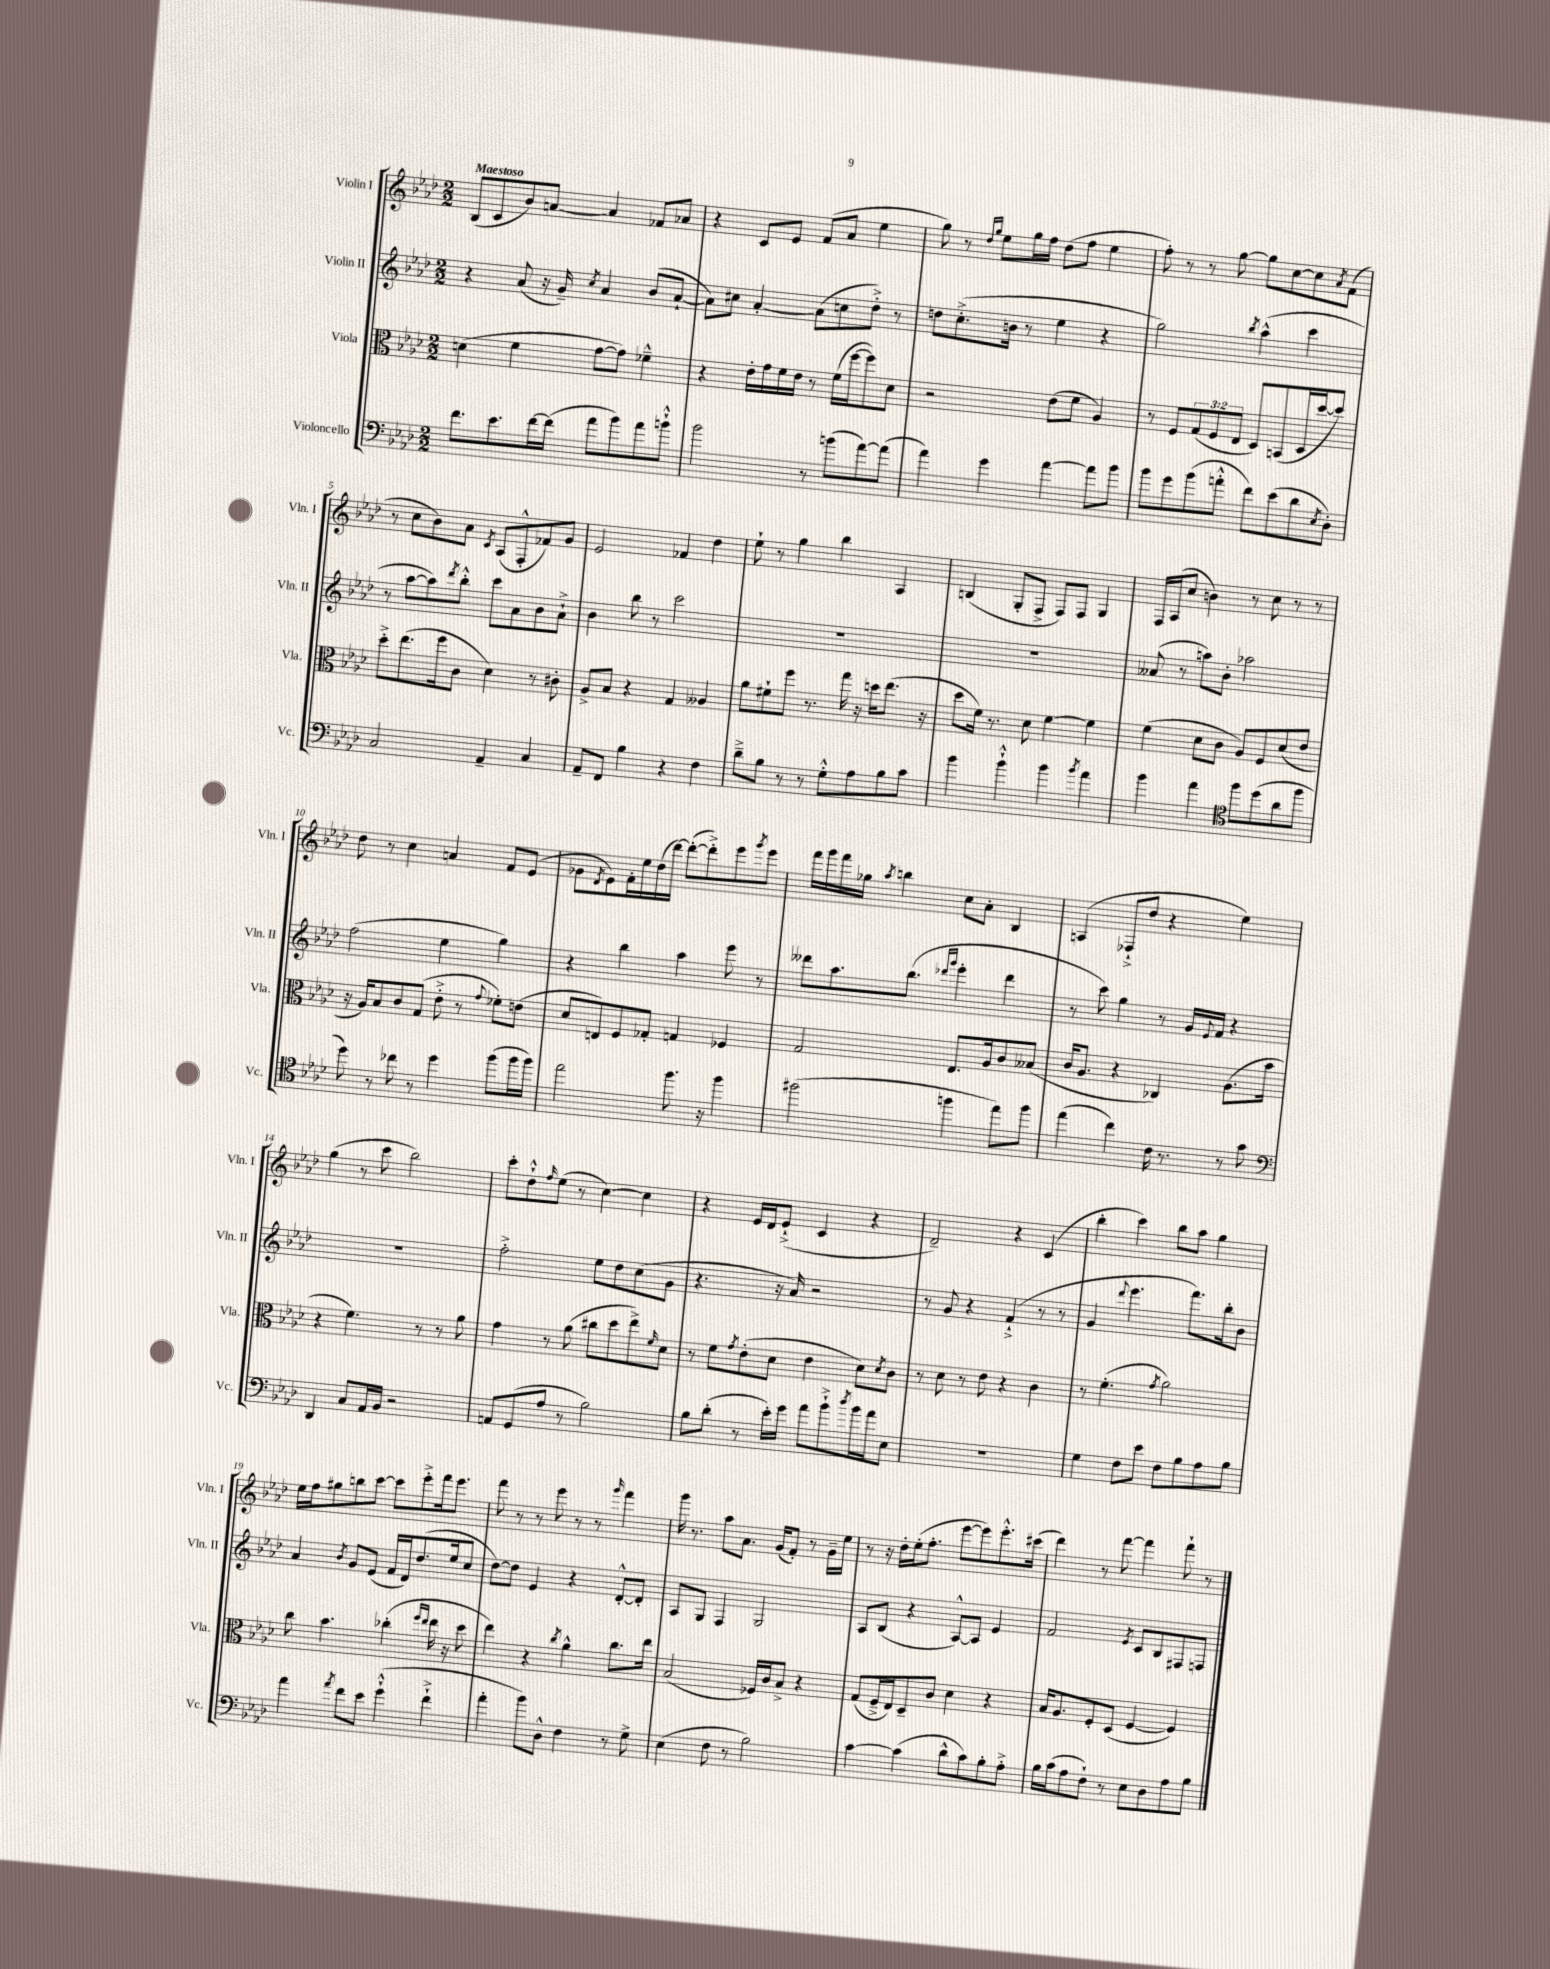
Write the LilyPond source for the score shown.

<<
\new StaffGroup <<
\new Staff = "s0" \with { instrumentName = "Violin I" shortInstrumentName = "Vln. I" } {
    \clef treble \key aes \major \numericTimeSignature \time 2/2 \tempo "Maestoso"
    bes8( c'8 bes'8) a'8~ a'4 fes'8 aes'8 |
    r4 c'8 ees'8 f'8( aes'8 ees''4 |
    g''8) r8 \grace { des''16 g''16 } ees''8 g''16 f''16 des''8( f''8 ees''4 |
    f''8-.) r8 r8 g''8~ g''8 c''8~ c''8 \acciaccatura { aes'8 } f'8( |
    r8 c''8 bes'8) aes'8 \acciaccatura { c'8 } aes8( f8-.-^ fes'8) g'8 |
    ees'2 fes'4 des''4 |
    ees''8-! r8 g''4 bes''4 aes4 |
    b4( g8-. f8-> f8) f8 g4 |
    f16 aes16( c''8 b'4) r8 c''8 r8 r8 |
    des''8 r8 c''4 a'4 f'8 ees'8( |
    ges'8 \acciaccatura { des'8 } ees'8) f'16-. ees''16 des''16( des'''16~) des'''8~-.( des'''8-.->) ees'''8 \acciaccatura { g'''8 } ees'''8 |
    f'''16 g'''16 f'''16 ges''16 \acciaccatura { aes''8 } b''4 c''8 aes'8-. bes4 |
    a4( fes8-!-> des''8 r4 ees''4) |
    g''4( r8 c'''8 bes''2) |
    c'''8-. des''8-!-^ \grace { f''16 } ees''8( r8 c''4~) c''4 |
    r4 ees'16 des'16 ees'8-!->( c'4 r4 |
    des'2--) r4 c'4( |
    bes''4-. c'''4) bes''8 aes''8 g''4 |
    ees''16 f''16 gis''8 b''8 c'''8~ c'''8 ees'''8-.-> f'''16 ees'''8. |
    f'''8 r8 r8 ees'''8 r8 r8 \grace { g'''16 } f'''4 |
    g'''16 r8. aes''8 aes'8. g'16( f'8-.) r8 g'16-- ees''16 |
    r8 r16 des''16-. ees''16-.( f''8.-. ees'''8~ ees'''8) ees'''8.-.-^ cis'''16( |
    des'''4) r8 f'''8~ f'''4 f'''8-! r8 \bar "|." |
}
\new Staff = "s1" \with { instrumentName = "Violin II" shortInstrumentName = "Vln. II" } {
    \clef treble \key aes \major \numericTimeSignature \time 2/2
    r4 aes'8( r16 g'16--) \acciaccatura { c''8 } aes'4 bes'8( aes'8~-! |
    aes'8) cis''8 aes'4~-. aes'8( c''8 des''8-.->) r8 |
    d''8 c''8.-.->( b'16 r8 ees''4 r4 |
    g''2) \acciaccatura { bes''8 } aes''4-^( c'''4 |
    r8 aes''8~ aes''8) \acciaccatura { des'''8 } bes''8-.-^ c'''8 aes'8 bes'8 aes'8-!-> |
    bes'4 bes''8 r8 c'''2 |
    R1 |
    R1 |
    aeses'8( r8 a''8) bes'8-. aes''2 |
    f''2( ees''4 g''4) |
    r4 bes''4 aes''4 ees'''8 r8 |
    deses'''8 aes''8. bes''8.( \grace { des'''16 g'''16 } ees'''4-. des'''4 |
    r8 c'''8) g''4 r8 g'16 \appoggiatura { ees'8 } f'16 r4 |
    R1 |
    f''2-.-> ees''8 des''8 c''8( g'8 |
    r4. r16 aes'16) r2 |
    r8 g'8 r4 f'4-!->( r8 r8 |
    g'4 \appoggiatura { des'''8 } ees'''4. f'''8.) bes''16-. bes'8 |
    aes'4 \acciaccatura { bes'8 } g'8 ees'8( f'16 des'16) des''8.( ees''16 c''8 |
    des''8~) des''8 ees'4 r4 des'8~-.-^ des'8-. |
    aes8 g8 f4 g2 |
    aes8 bes8( r4 aes8~-^) aes8 ees'4 |
    f'2 \acciaccatura { ees'8 } c'8 bes8 fis8 f8 \bar "|." |
}
\new Staff = "s2" \with { instrumentName = "Viola" shortInstrumentName = "Vla." } {
    \clef alto \key aes \major \numericTimeSignature \time 2/2 \override Staff.TupletNumber.text = #tuplet-number::calc-fraction-text
    d'4( f'4 g'8~ g'8) fes'4---^ |
    r4 ees'16-. g'16 f'16 ees'16 r8 f'16( f''16~ f''8) des'8 |
    r2 ees'8( f'8 aes4) |
    r8 f8 \tuplet 3/2 { g8( f8 ees8 } des8) b,8( des16 des''16~ des''8) |
    des''8-.-> ees''8.( f''16 c'8 des'4) r8 cis'8-. |
    aes8-> bes8 r4 g4 aeses4 |
    aes'8 fis'8-! f''8 r8. g''16 r16 d''16 ees''8.( r16 |
    des''8 f'16) r8. des'8 f'4~ f'4 |
    f'4( des'8 c'8 aes8) f8 des'8( ees'8 |
    r16 aes16) bes8 c'8 g8( ees'8-.-> r8 \appoggiatura { g'8 } fes'8-.) e'8( |
    des'8 e8) f8 ges8-. g4 fes4 |
    g2 ees8. aes16 c'8 beses8( |
    c'16 aes8. r4 ces4) aes8.( bes'16 |
    r4 f'4.) r8 r8 aes'8 |
    g'4 r8 aes'8( cis''8 des''8 ees''8->) \grace { f'16 } des'8 |
    r8 f'8 \acciaccatura { g'8 } ees'8-.( des'8 ees'4 des'8) \acciaccatura { des'8 } c'8 |
    r8 des'8 r8 ees'8 r4 c'4 |
    r8 f'4.-.( \acciaccatura { g'8 } aes'2) |
    c''8 bes'4. ces''4-.( \grace { f''16 ees''16 } ees''16 r16 des''8 |
    ees''4) r4 \acciaccatura { c''8 } aes'4-^ c''8. ees''16 |
    bes2( fes16) c'16 bes8-> r4 |
    g8( f16---> ees16) des8-- c'8 des'4 r4 |
    bes16 aes8. f8-. des8( f4~ f4) \bar "|." |
}
\new Staff = "s3" \with { instrumentName = "Violoncello" shortInstrumentName = "Vc." } {
    \clef bass \key aes \major \numericTimeSignature \time 2/2
    f'8. ees'8. f'16~ f'16( aes'8 bes'8) aes'8 b'8-!-^ |
    bes'2 r8 b'8( aes'8~) aes'8( |
    aes'4) g'4 aes'4~ aes'8 bes'8 |
    bes'8 g'8 bes'8( a'8-.-^ f'8) ees'8( des'8 \acciaccatura { ees8 } des8-.) |
    c2 aes,4-- c4 |
    aes,8-- f,8 bes4 r4 f4 |
    des'8---> bes8 r8 r8 g8-.-^ aes8 bes8 c'8 |
    bes'4 bes'4-!-^ bes'4 \acciaccatura { bes'8 } aes'4 |
    bes'4 aes'4 \clef tenor f''8 des''8( aes'8 f''8 |
    des''8) r8 ces''8 r8 des''4 f''8( f''16 f''16) |
    ees''2 f''8. r16 f''4 |
    fis''2( f''4 ees''8) f''8 |
    ees''4( c''4) c'16 r8. r8 g'8 |
    \clef bass des,4 c8 aes,16 bes,16 r2 |
    a,8 g,8( aes8 r8 bes2) |
    bes8 des'8-.( r8 ees'16-.) g'16 aes'8 bes'8-!-> \acciaccatura { des''8 } bes'16 aes'16 ees8 |
    R1 |
    g4 f8 ees'8 f8 bes8 aes8 bes8 |
    aes'4 \acciaccatura { aes'8 } f'8 ees'8 g'4-!-^( f'4-!-> |
    aes'4-. bes'8) des8-^ f4 r8 g8-> |
    ees4( f8 r8 bes2) |
    c'4~ c'4( des'8-^ c'8) bes8-. aes8-.-> |
    bes16 c'16( aes8 f8-!) r8 ees8 des8 aes8 bes8 \bar "|." |
}
>>
>>
